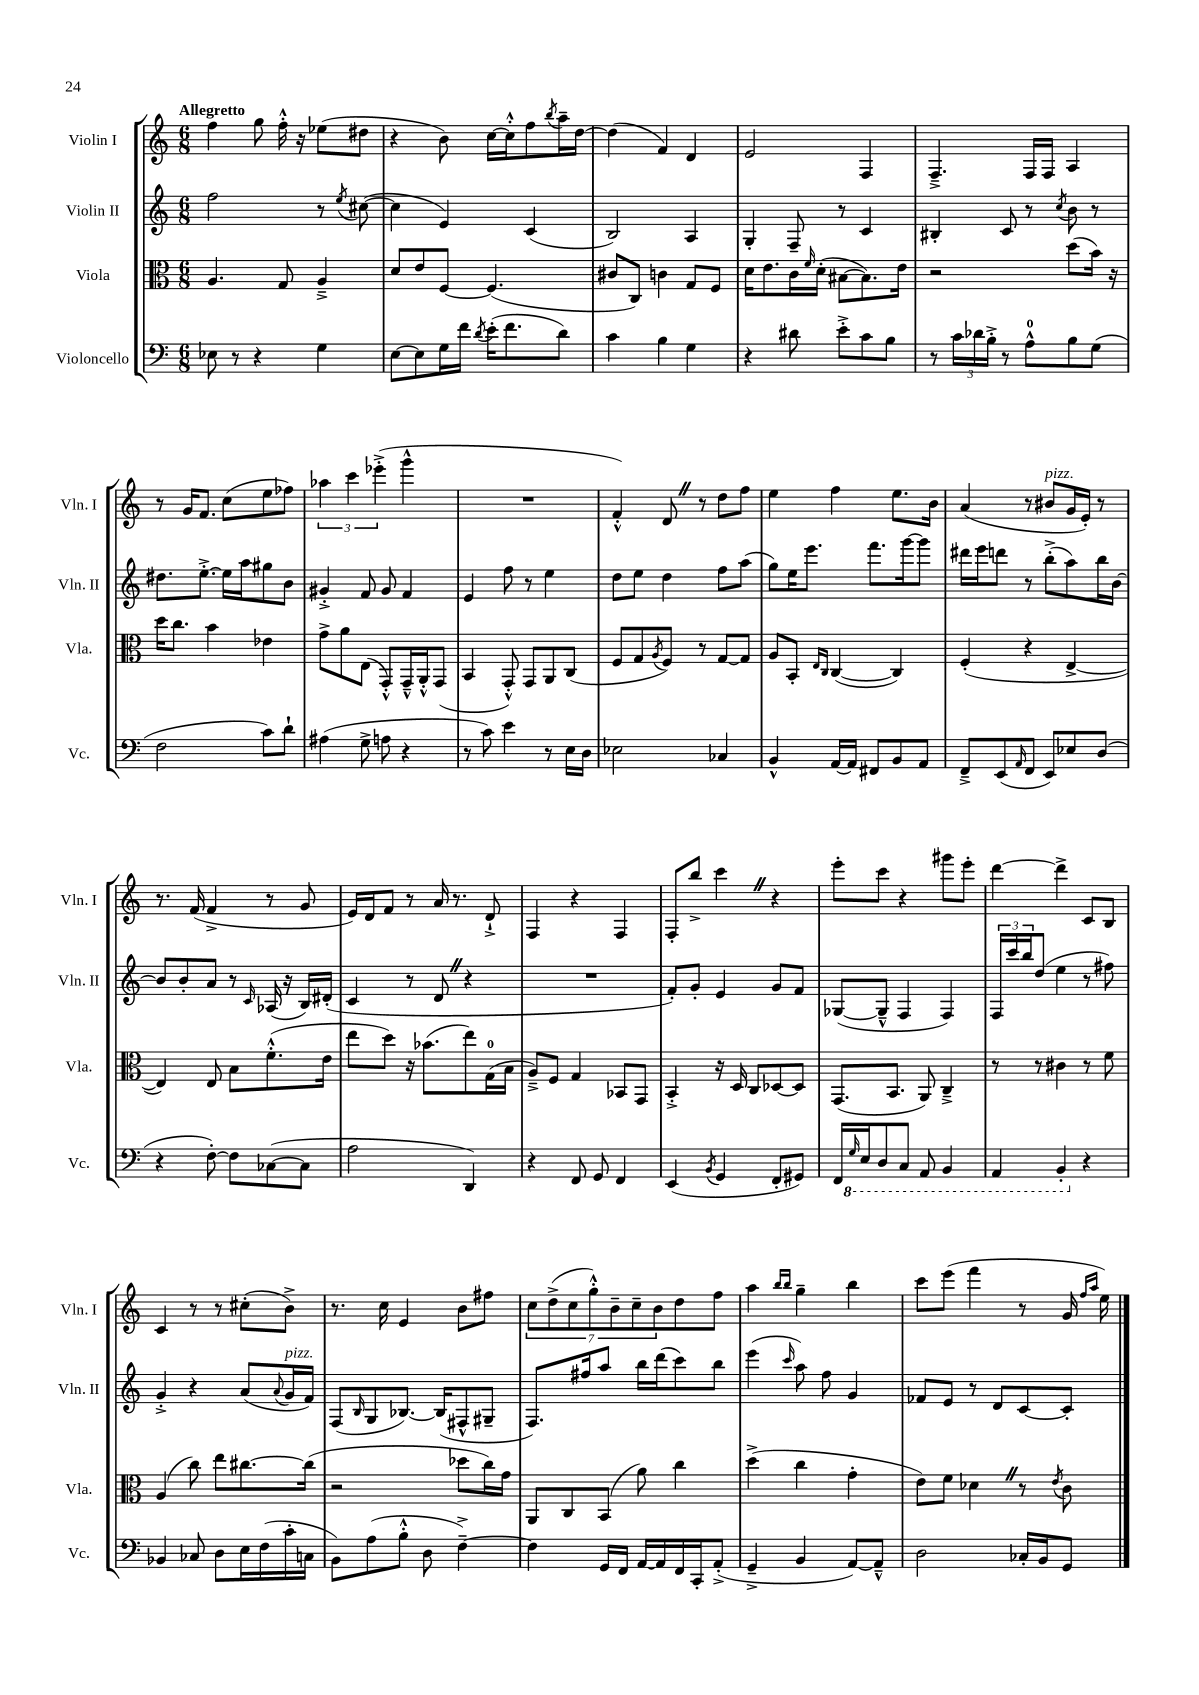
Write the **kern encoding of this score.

**kern	**kern	**kern	**kern
*staff4	*staff3	*staff2	*staff1
*clefF4	*clefC3	*clefG2	*clefG2
*k[]	*k[]	*k[]	*k[]
*M6/8	*M6/8	*M6/8	*M6/8
8E-	4.A	2ff	4ff
8r	.	.	.
4r	.	.	8gg
.	8G	.	16ff'^^
.	.	.	16r
4G	4A~^	8r	(8ee-
.	.	8qee	.
.	.	([8cc#	8dd#
=	=	=	=
[8E	8d	4cc#]	4r
8E]	8e	.	.
16G	[8F	4e)	8b)
16f	.	.	.
8qd	.	.	.
(16e'	(4.F]	.	[16cc
8.f	.	.	16cc'^^]
.	.	(4c	8ff
.	.	.	8qbb
8d)	.	.	16aa~
.	.	.	[16dd
=	=	=	=
4c	8c#	2B)	(4dd]
.	8C)	.	.
4B	4c	.	4f)
4G	8G	4A	4d
.	8F	.	.
=	=	=	=
4r	16d	4G'	2e
.	8.e	.	.
8d#	16c	8F~	.
.	16qqf	.	.
.	(16d'	.	.
8e'^	[8B#	8r	.
8c	8.B#])	4c	4F
8B	.	.	.
.	16e	.	.
=	=	=	=
8r	2r	4B#'	4.F~^
24c	.	.	.
24d-	.	.	.
24B'^	.	.	.
8r	.	8c	.
8A^^	.	8r	16F
.	.	.	16F
.	.	8qcc	.
8B	(8dd	8b	4A
(8G	16b)	8r	.
.	16r	.	.
=	=	=	=
2F	16dd	8.dd#	8r
.	8.cc	.	.
.	.	.	16g
.	.	[8.ee'^	8.f
.	4b	.	.
.	.	16ee]	(8cc
.	.	16aa	.
8c)	4e-	8gg#	8ee
8d`	.	8b	8ff-)
=	=	=	=
(4A#	8g^	4g#'^	6aa-
.	8a	.	.
.	.	.	6ccc
8G^	(8E	8f	.
.	.	.	(6eee-'^
8A	8GG'^^)	8g#	.
4r	16GG~^^	4f	4ggg^^
.	16AA'^^	.	.
.	(8GG	.	.
=	=	=	=
8r	4BB	4e	2.r
8c)	.	.	.
4e	8GG'^^)	8ff	.
.	8GG	8r	.
8r	8AA	4ee	.
16E	(8C	.	.
16D	.	.	.
=	=	=	=
2E-	8F	8dd	4f'^^)
.	8G	8ee	.
.	8qA	.	.
.	8F)	4dd	8d
.	8r	.	8r
4C-	[8G	8ff	8dd
.	8G]	(8aa	8ff
=	=	=	=
4BB^^	8A	8gg)	4ee
.	8BB'	16ee	.
.	.	8.eee	.
.	16qqE	.	.
.	16qqC	.	.
[16AA	([4C	.	4ff
16AA]	.	.	.
8FF#	.	8.fff	.
8BB	4C])	.	8.ee
.	.	[16ggg	.
8AA	.	8ggg]	.
.	.	.	16b
=	=	=	=
8FF~^	(4F'	16ddd#	(4a
.	.	16eee	.
(8EE	.	8ddd	.
16qqAA	.	.	.
8FF	4r	8r	8r
8EE)	.	(8bb'^	8b#
8E-	[4E^	8aa)	16g
.	.	.	16e')
(8D	.	16bb	8r
.	.	[16b	.
=	=	=	=
4r	4E])	8b]	8.r
.	.	8b'	.
.	.	.	(16f
[8F')	8E	8a	4f^
8F]	8B	8r	.
.	.	16qqc	.
([8C-	(8.f'^^	(16A-	8r
.	.	16r	.
8C-]	.	16B)	8g
.	16e	(16d#'	.
=	=	=	=
2A	8ee	4c	16e)
.	.	.	16d
.	8dd)	.	8f
.	16r	8r	8r
.	(8.b-	.	.
.	.	8d	16a
.	.	.	8.r
4DD)	8ee)	4r	.
.	(16G	.	8d`^
.	16B	.	.
=	=	=	=
4r	8A~^)	2.r	4F
.	8F	.	.
8FF	4G	.	4r
8GG	.	.	.
4FF	8BB-	.	4F
.	8GG	.	.
=	=	=	=
(4EE	4BB'^	8f')	8F'
.	.	8g'	8bb^
8qBB	.	.	.
4GG	16r	4e	4ccc
.	16D	.	.
.	8C	.	.
8FF'	[8D-	8g	4r
8GG#)	8D-]	8f	.
=	=	=	=
16FF	(8.GG	([8G-	8eee'
16qqGG	.	.	.
16EE	.	.	.
8DD	.	8G-~^^]	8ccc
.	8.BB	.	.
8CC	.	4F	4r
8AAA	8AA)	.	.
4BBB	4C~^	4F)	8ggg#
.	.	.	8eee'
=	=	=	=
4AAA	8r	24F	[4ddd
.	.	24ccc	.
.	.	24bb	.
.	8r	(8dd	.
4BBB'	4c#	4ee	4ddd^]
4r	8r	8r	8c
.	8f	8ff#)	8B
=	=	=	=
4BB-	(4A	4g'^	4c
8C-	8cc)	4r	8r
8D	8ee	.	8r
16E	[8.cc#	(8a	(8cc#'
(16F	.	.	.
.	.	8qqa	.
16c'	.	16g	8b^)
16C	(16cc#]	16f)	.
=	=	=	=
8BB)	2r	(8F	8.r
.	.	16qqB	.
(8A	.	8G	.
.	.	.	16cc
8B'^^	.	[8.B-)	4e
8D	.	.	.
.	.	(16B-]	.
[4F~^)	8dd-	8F#^^	8b
.	16cc)	8G#~	8ff#
.	16g	.	.
=	=	=	=
4F]	8AA	8.F)	14cc
.	.	.	(14dd^
.	8C	.	.
.	.	.	14cc
.	.	16ff#	.
.	.	.	14gg'^^)
16GG	(8BB	8aa	.
.	.	.	14b~
16FF	.	.	.
.	.	.	14cc~
[16AA	8a)	16bb	.
.	.	.	14b
16AA]	.	(16ddd	.
16FF	4cc	8ccc)	8dd
16CC'	.	.	.
(8AA'^	.	8bb	8ff
=	=	=	=
4GG~^	(4dd^	(4eee	4aa
.	.	.	16qqbb
.	.	16qqccc	16qqbb
4BB	4cc	8aa)	4gg~
.	.	8ff	.
[8AA)	4g'	4g	4bb
8AA~^^]	.	.	.
=	=	=	=
2D	8e)	8f-	8ccc
.	8f	8e	(8eee
.	4d-	8r	4fff
.	.	8d	.
16C-'	8r	[8c	8r
16BB	.	.	.
.	8qe	.	.
8GG	8c	8c']	16g
.	.	.	16qqff
.	.	.	16qqaa
.	.	.	16ee)
==	==	==	==
*-	*-	*-	*-
